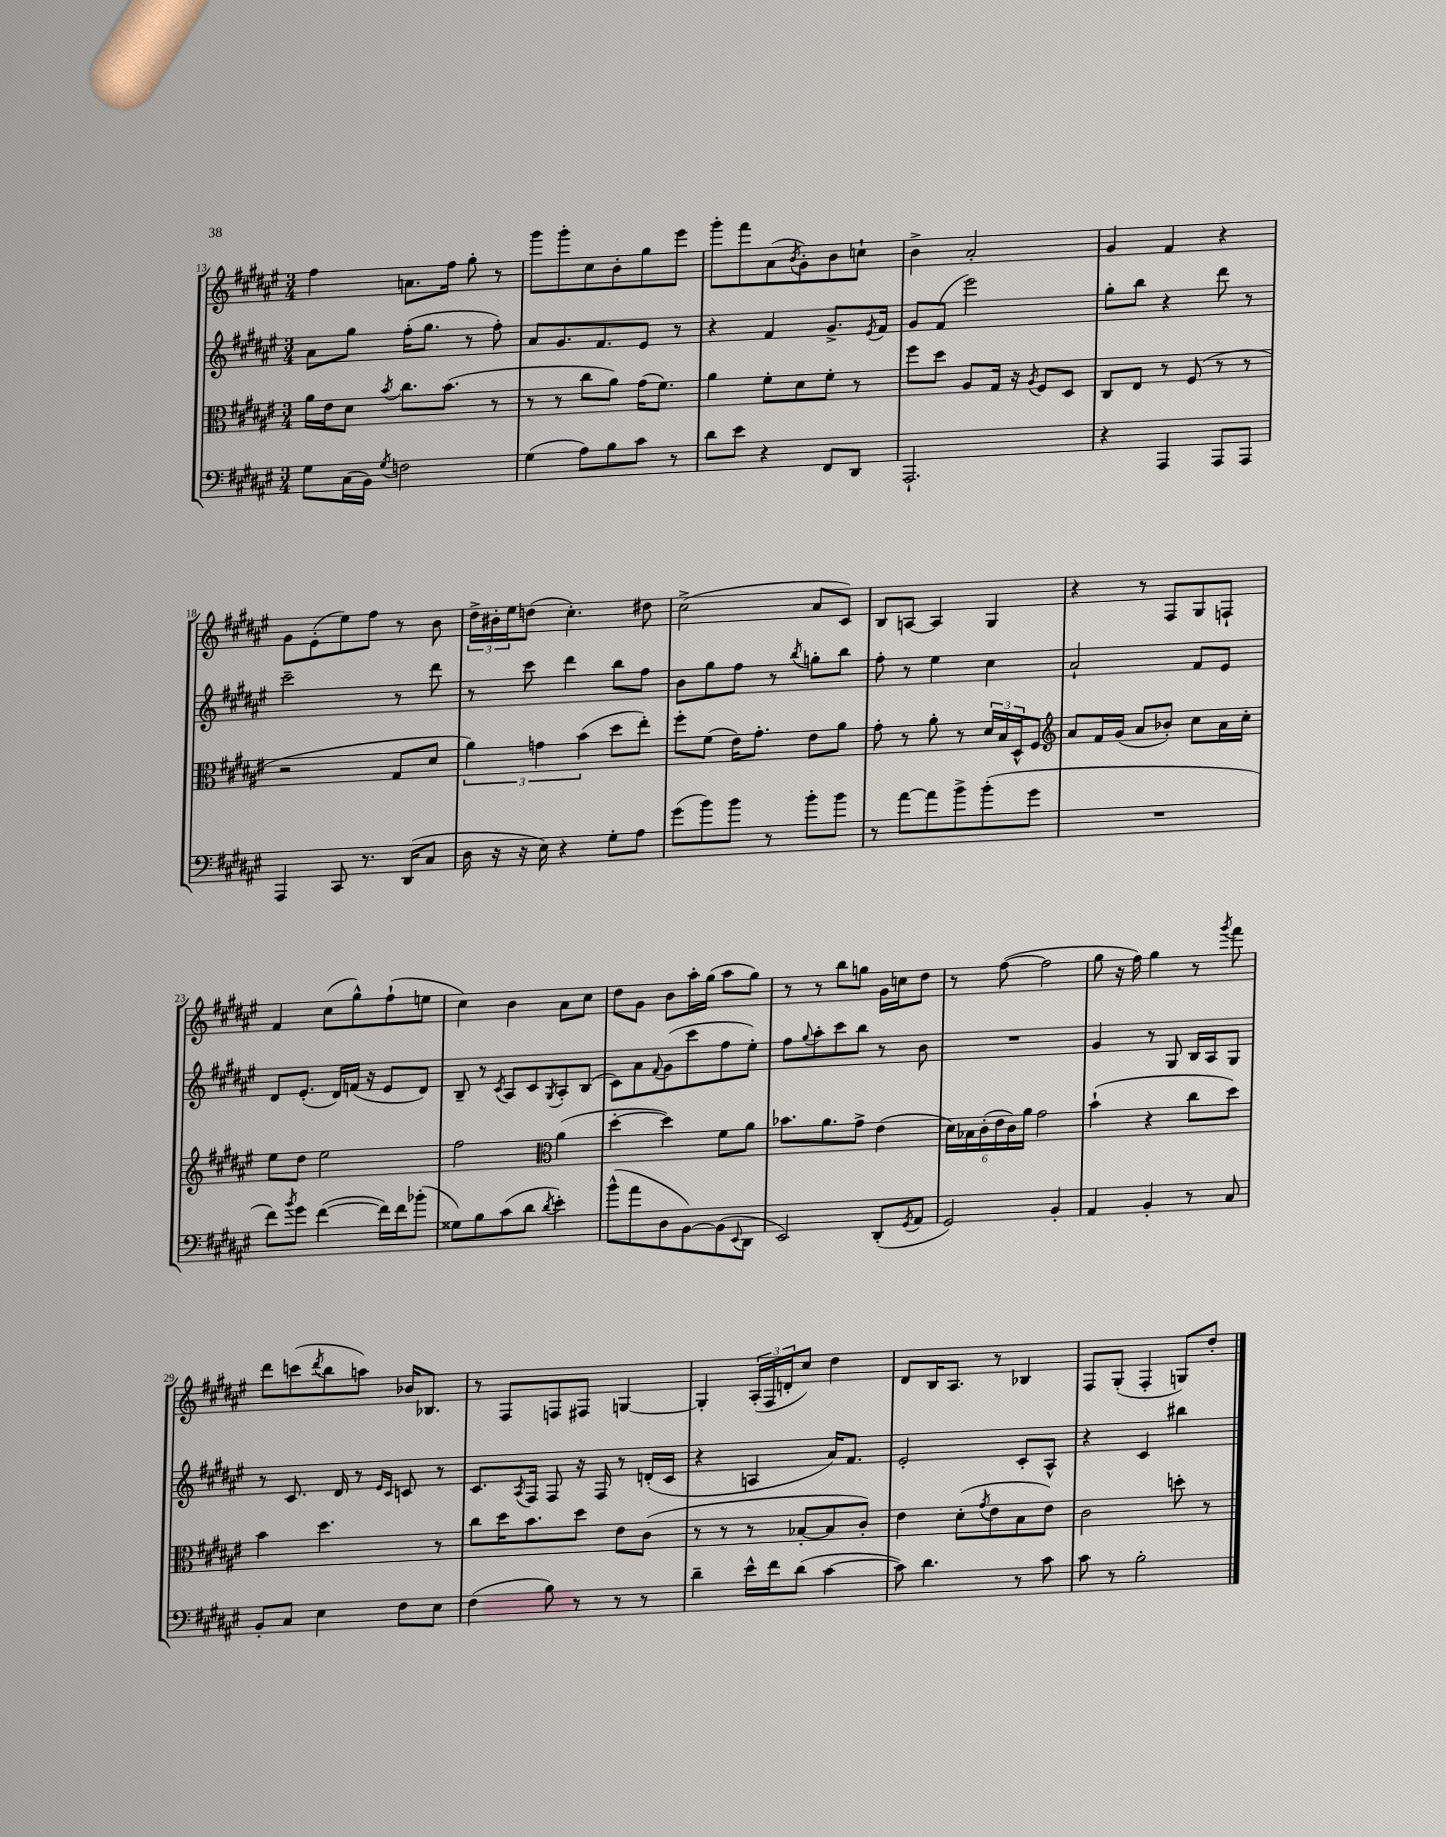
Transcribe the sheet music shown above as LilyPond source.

<<
\new StaffGroup <<
\new Staff = "s0" {
    \clef treble \key fis \major \numericTimeSignature \time 3/4
    fis''4 a'8. fis''16 gis''8-. r8 |
    gis'''8 gis'''8-. cis''8 b'8-. gis''8 eis'''8 |
    gis'''8-. fis'''8 ais'8( \acciaccatura { b'8 } gis'8-.) b'8 c''8-! |
    b'4-> ais'2-. |
    gis'4 fis'4 r4 |
    gis'8 eis'8-.( eis''8) fis''8 r8 b'8 |
    \tuplet 3/2 { dis''16-> bis'16-. eis''16 } d''8( cis''4.-.) dis''8 |
    cis''2->( ais'8 cis'8) |
    b8 a8~ a4 gis4 |
    r4 r8 fis8 gis8 f8-! |
    fis'4 cis''8( gis''8-^) fis''8-!( e''8 |
    cis''4) b'4 ais'8 cis''8 |
    dis''8 gis'8 b'8 ais''16-. gis''16( ais''8 gis''8) |
    r8 r8 b''8 g''8 gis'16 c''16 dis''8 |
    r8 fis''8~( fis''2 |
    gis''8 r16 fis''16) gis''4 r8 \acciaccatura { gis'''8 } fis'''8 |
    dis'''8 c'''8( \acciaccatura { dis'''8 } b''8 a''8) bes'16 bes8. |
    r8 fis8 f8 fis8 g4~ |
    g4-. \tuplet 3/2 { ais16-.( fis16 d'16-. } cis''8) dis''4 |
    dis'8 b16 ais8. r8 bes4 |
    fis8 gis8-.( fis4-. g8) dis''8-. \bar "|." |
}
\new Staff = "s1" {
    \clef treble \key fis \major \numericTimeSignature \time 3/4
    ais'8 gis''8 fis''16-.( gis''8. r8 fis''8-.) |
    ais'8 gis'8. fis'8. eis'8 r8 |
    r4 fis'4 gis'8.-> \acciaccatura { eis'8 } fis'16 |
    gis'8 fis'8( eis'''2) |
    gis''8-. b''8 r4 dis'''8 r8 |
    cis'''2-- r8 dis'''8 |
    r8 cis'''8 dis'''4 b''8 fis''8 |
    b'8 gis''8 fis''8 r8 \acciaccatura { b''8 } g''8-. b''8 |
    fis''8-. r8 eis''4 cis''4 |
    ais'2-! fis'8 eis'8 |
    dis'8 eis'8.-.( dis'16) f'16( r16 eis'8 dis'8) |
    b8-- r8 \acciaccatura { cis'8 } ais8 cis'8 \acciaccatura { gis8 } ais8-. b8( |
    cis'8) ais'8 \appoggiatura { fis'8 } gis'8( cis'''8 fis''8 eis''8-.) |
    fis''8 \appoggiatura { gis''8 } ais''8-. cis'''8 b''8 r8 b'8 |
    R2. |
    gis'4 r8 gis8 b16 ais16 gis8 |
    r8 cis'8. dis'16 r8 \grace { eis'16 cis'16 } c'8 r8 |
    cis'8. \acciaccatura { ais8 } fis16 fis8 r16 fis16 r8 d'16-.( cis'16 |
    r4 a4 ais'16) fis'8. |
    eis'2-. cis'8-. ais8-^ |
    r4 cis'4 bis''4 \bar "|." |
}
\new Staff = "s2" {
    \clef alto \key fis \major \numericTimeSignature \time 3/4
    ais'16 eis'16 dis'8 \acciaccatura { b'8 } cis''8. b'8.( r8 |
    r8 r8 cis''8 ais'8) gis'16( fis'8.) |
    ais'4 fis'8-. dis'8 fis'8-. r8 |
    fis''8 dis''8 ais8 gis16 r16 \acciaccatura { ais8 } fis8 dis8 |
    cis8 eis8 r8 fis8( r8 r8 |
    r2 gis8 dis'8 |
    \tuplet 3/2 { ais'4) g'4 b'4( } dis''8 eis''8-.) |
    fis''8-. fis'8( eis'16) gis'8.-. eis'8 ais'8 |
    gis'8-. r8 ais'8-. r8 \tuplet 3/2 { dis'16 b16 dis16-^ } fis8 |
    \clef treble ais'8 fis'16 gis'16( ais'8 bes'8-.) cis''8 ais'16 cis''16-. |
    eis''8 dis''8 eis''2 |
    fis''2 \clef alto ais'4( |
    dis''4~-. dis''4) fis'8 ais'8 |
    bes'8. ais'8. gis'8-> eis'4( |
    \tuplet 6/4 { dis'16) bes16 cis'16-.( eis'16 cis'16) ais'16 } gis'2 |
    b'4-!( r4 cis''8 dis''8) |
    b'4 dis''4. r8 |
    cis''8 dis''16 b'8. dis''8 eis'8 cis'8( |
    r8 r8 r8 bes8~-. bes8 cis'8-.) |
    eis'4 dis'8-.( \acciaccatura { gis'8 } eis'8 b8 eis'8) |
    cis'2 d''8-. r8 \bar "|." |
}
\new Staff = "s3" {
    \clef bass \key fis \major \numericTimeSignature \time 3/4
    gis8 cis16( b,16) \acciaccatura { gis8 } f2 |
    gis4( ais8) b8 cis'8 r8 |
    dis'8 eis'8 r4 fis,8 dis,8 |
    ais,,2.-! |
    r4 ais,,4 ais,,8 ais,,8 |
    ais,,4 cis,8 r8. dis,16( cis8 |
    dis16 r16 r16 eis16) r4 gis8-. ais8 |
    gis'8( b'8) b'8 r8 b'8-. b'8 |
    r8 ais'8~ ais'8 b'8-> b'8-.( gis'8 |
    R2. |
    fis'8) \acciaccatura { b'8 } gis'8 fis'4~( fis'16) fis'16 bes'8-.( |
    gisis8) b8 cis'8( dis'8 \acciaccatura { dis'8 } eis'4-.) |
    b'8-^( ais'8 dis8 b,8~) b,8( \appoggiatura { eis,8 } dis,8 |
    eis,2) dis,8-.( \acciaccatura { gis,8 } ais,8 |
    gis,2) b,4-. |
    ais,4 b,4-. r8 cis8 |
    b,8-. cis8 eis4 fis8 eis8 |
    fis4( b8) r8 r8 r8 |
    dis'4-- eis'16-^ fis'16 dis'8( cis'4~ |
    cis'8) dis'4. r8 cis'8 |
    cis'8 r8 b2-. \bar "|." |
}
>>
>>
\layout { \context { \Score currentBarNumber = #13 } }
